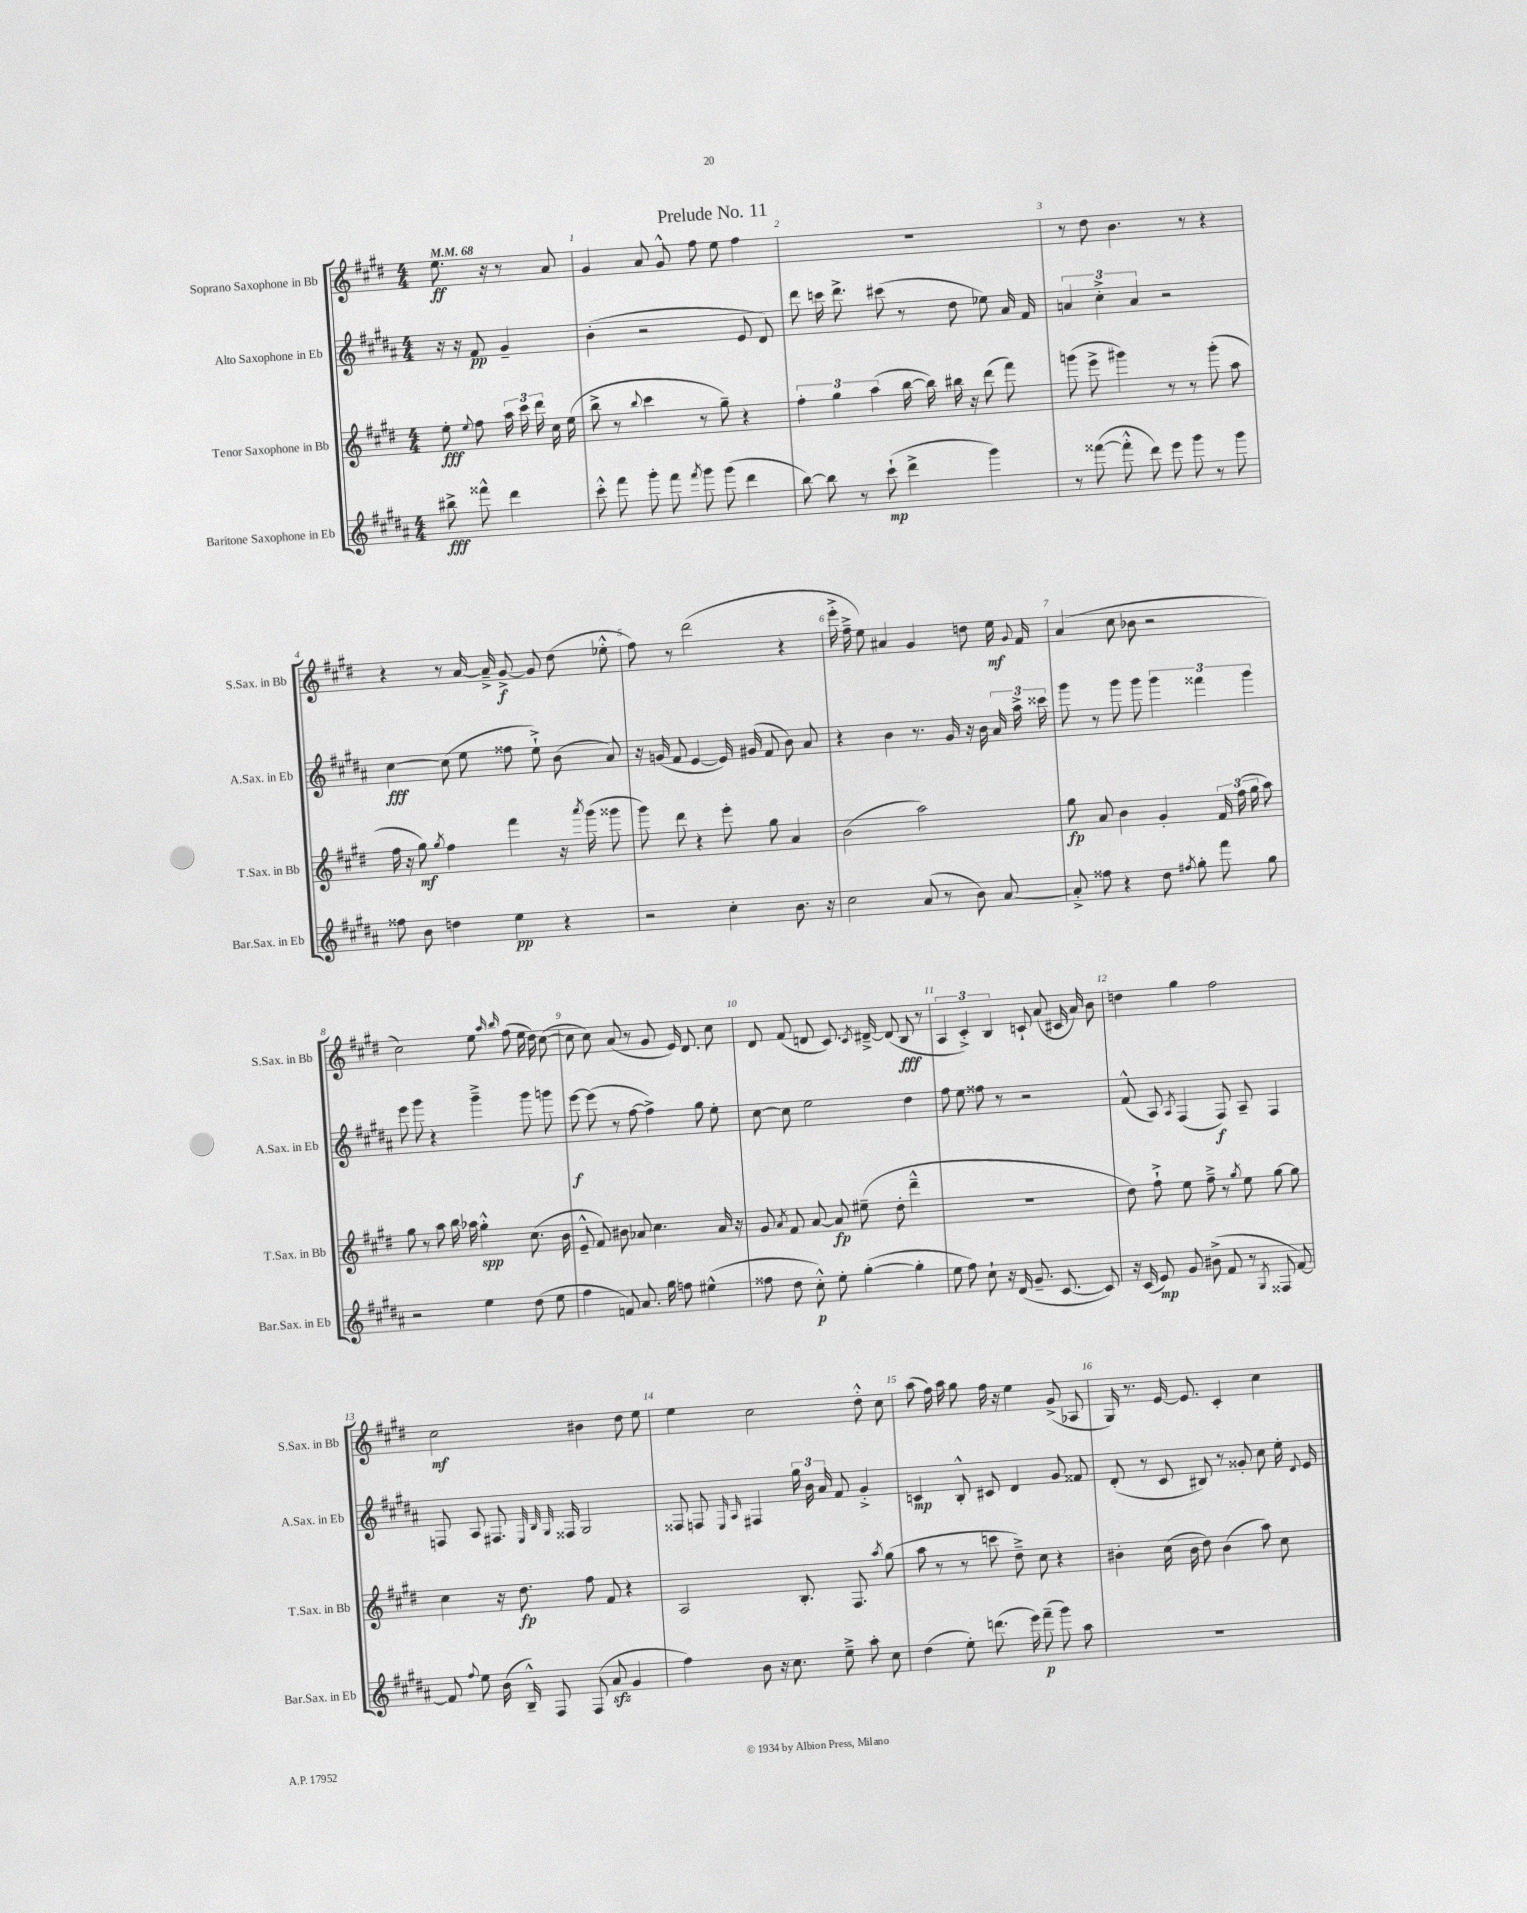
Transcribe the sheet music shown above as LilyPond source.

\header { title = "Prelude No. 11" }
<<
\new StaffGroup <<
\new Staff = "s0" \with { instrumentName = "Soprano Saxophone in Bb" shortInstrumentName = "S.Sax. in Bb" } {
    \clef treble \key e \major \numericTimeSignature \time 4/4 \partial 2 \tempo 4 = 68
    \autoBeamOff e''8.\ff r16 r8 a'8 |
    gis'4 a'8 gis'8-^ fis''8 e''8 fis''4 |
    R1 |
    r8 dis''8 b'4. r8 r4 |
    r4 r8 a'16~ a'16---> gis'8~->\f gis'8 dis''8( ees''8-.-^ |
    fis''8) r8 dis'''2( r4 |
    e'''16-.-> fis''16---> e''8) ais'4 gis'4 d''8 e''16\mf \appoggiatura { gis'8 } fis'16 |
    a'4( cis''8 bes'8 r2 |
    cis''2) e''8 \grace { a''16 b''16 } fis''8( e''16 dis''16) cis''8~( |
    cis''8 cis''8) a'8( r8 gis'8 e'16) dis'8. cis''8 |
    dis'8 fis'8( d'8 cis'8.) \acciaccatura { cis'8 } dis'16~---> dis'8( b8\fff r8 |
    \tuplet 3/2 { a4 cis'4-.->) b4 } c'8-! a'8( cis'16 a'16) b'8 |
    d''4 gis''4 fis''2 |
    cis''2\mf bis'4 dis''8 e''8 |
    e''4 cis''2 dis''8-.-^ cis''8 |
    a''8( fis''16) a''16 gis''8 fis''16 r16 e''4 gis'8->( aes8 |
    gis16) r8. e'16~ e'8. cis'4-. cis''4 \bar "|." |
}
\new Staff = "s1" \with { instrumentName = "Alto Saxophone in Eb" shortInstrumentName = "A.Sax. in Eb" } {
    \clef treble \key b \major \numericTimeSignature \time 4/4 \partial 2
    \autoBeamOff r16 r16 fis'8\pp gis'4-- |
    b'4-.( r2 e'8 dis'8) |
    dis'''8 c'''16 dis'''8.-> cis'''8( r8 dis''8 ees''8) ais'16 fis'16 |
    \tuplet 3/2 { a'4 cis''4-.-> a'4 } r2 |
    cis''4~\fff cis''8( e''8 fisis''8 e''8-!->) b'8( ais'8) |
    r16 g'16( fis'8 e'4~ e'16) gis'16( fis'8 b'8) ais'8 |
    r4 b'4 r8. gis'16 r16 b'16 \tuplet 3/2 { ais'16 ais''16-> cisis'''16 } |
    gis'''8 r8 gis'''8 gis'''8 \tuplet 3/2 { gis'''4 fisis'''4 gis'''4 } |
    e'''8 gis'''8 r4 gis'''4---> gis'''8 g'''8 |
    e'''8~\f e'''8( r8 fis''8~ fis''4->) gis''8 e''8-. |
    cis''8~ cis''8 e''2 dis''4 |
    fis''8 e''8 fisis''8 r8 r2 |
    fis'8-^( ais8) \acciaccatura { ais8 } fis4( fis8\f) ais8-- fis4 |
    f8 ais8 fis8. \grace { e32 b32 gis32 } fisis16 gis2 |
    fisis8 f8 \grace { e16 ais16 } fis4 \tuplet 3/2 { gis''16 b'16 ais'16 } fis'8 gis'4-.-> |
    c'4\mp b8-.-^ cis'8 dis'4 gis'8 fisis'8 |
    dis'8-.( r8 cis'8 bis8) r8 gisis'8-. cis''8 e''16-. \appoggiatura { dis'8 } e'16 \bar "|." |
}
\new Staff = "s2" \with { instrumentName = "Tenor Saxophone in Bb" shortInstrumentName = "T.Sax. in Bb" } {
    \clef treble \key e \major \numericTimeSignature \time 4/4 \partial 2
    \autoBeamOff e''8-.\fff \appoggiatura { e''8 } fis''8 \tuplet 3/2 { a''16 cis'''16 dis'''16 } cis''16 e''16( |
    b''8-> r8 \appoggiatura { b''8 } cis'''4 r8 gis''8--) r4 |
    \tuplet 3/2 { fis''4-. gis''4 a''4( } b''16~ b''16) bis''16 r16 dis'''8( fis'''8) |
    g'''8( e'''8-> gis'''4) r8 r8 gis'''8-.( a''8 |
    fis''16 r16 gis''8\mf) \acciaccatura { gis''8 } fis''4 fis'''4 r16 \acciaccatura { a'''8 } gis'''16( gisis'''8 |
    gis'''8) dis'''8 r4 e'''8-. gis''8 a'4 |
    b'2( a''2) |
    gis''8\fp a'8 b'4 gis'4-. \tuplet 3/2 { fis'16 fis''16( gis''16 } a''8) |
    gis''8 r8 a''8 b''16 aes''16 gis''4-.-^\spp cis''8.( b'16 |
    e'8---^ fis'8) bis'8 aes'8 cis''4. aes'16 r16 |
    gis'8 \acciaccatura { a'8 } fis'8 a'8~ a'8\fp eis''8--( dis''8-. dis'''4---^ |
    R1 |
    dis''8) fis''8-!-> e''8 fis''8---> r8 \acciaccatura { gis''8 } e''8 gis''8~ gis''8 |
    cis''4 r16 dis''8.\fp fis''8 fis'8 r4 |
    a2 b8.-. fis8. \acciaccatura { a''8 } gis''8( |
    a''8 r8 r8 c'''8 dis''8--->) cis''8 r4 |
    bis'4-. cis''16( bis'16 dis''8) bis'4( a''8) cis''8 \bar "|." |
}
\new Staff = "s3" \with { instrumentName = "Baritone Saxophone in Eb" shortInstrumentName = "Bar.Sax. in Eb" } {
    \clef treble \key b \major \numericTimeSignature \time 4/4 \partial 2
    \autoBeamOff bis''8->\fff fisis'''8-^ dis'''4 |
    cis'''8-.-^ fis'''8 gis'''8-. fis'''8 \acciaccatura { fis'''8 } gis'''8 gis'''8( dis'''4 |
    b''8~) b''8 r8 cis'''8-!\mp( dis'''4-> gis'''4) |
    r8 fisis'''8~( fisis'''8-.-^ dis'''8) e'''8 gis'''8 r8 gis'''8 |
    fisis''8 b'8 d''4 e''4\pp r4 |
    r2 cis''4-. b'8. r16 |
    cis''2 ais'8( r8 b'8) ais'8~ |
    ais'8-.-> fisis''8 r4 dis''8 \acciaccatura { fis''8 } gis''8-. fis'''8 gis''8 |
    r2 e''4 dis''8( e''8 |
    fis''4 f'8) ais'8. gis''16 f''8 eis''4-^( |
    fisis''8 dis''8 cis''8-.-^\p) e''8-. gis''4~-.( gis''4-. |
    e''8 fis''8) cis''8-! r16 dis'16( gis'8.-- cis'8.~ cis'8) |
    r16 cis'16( e'8\mp) gis'8 bis'8->( fis'8 r8 \acciaccatura { gis8 } fisis8 fis'8~) |
    fis'8 \appoggiatura { fis''8 } e''8 b'16( b16---^) fis8 fis8( ais'8\sfz gis'4 |
    fis''4) b'8 r16 cis''8. e''8---> ais''8-. cis''8 |
    dis''4( e''8-.) d'''8.( e'''16) fis'''8--\p( gis'''8) ais''8 |
    R1 \bar "|." |
}
>>
>>
\layout { \context { \Score \override BarNumber.break-visibility = ##(#f #t #t) barNumberVisibility = #all-bar-numbers-visible } }
